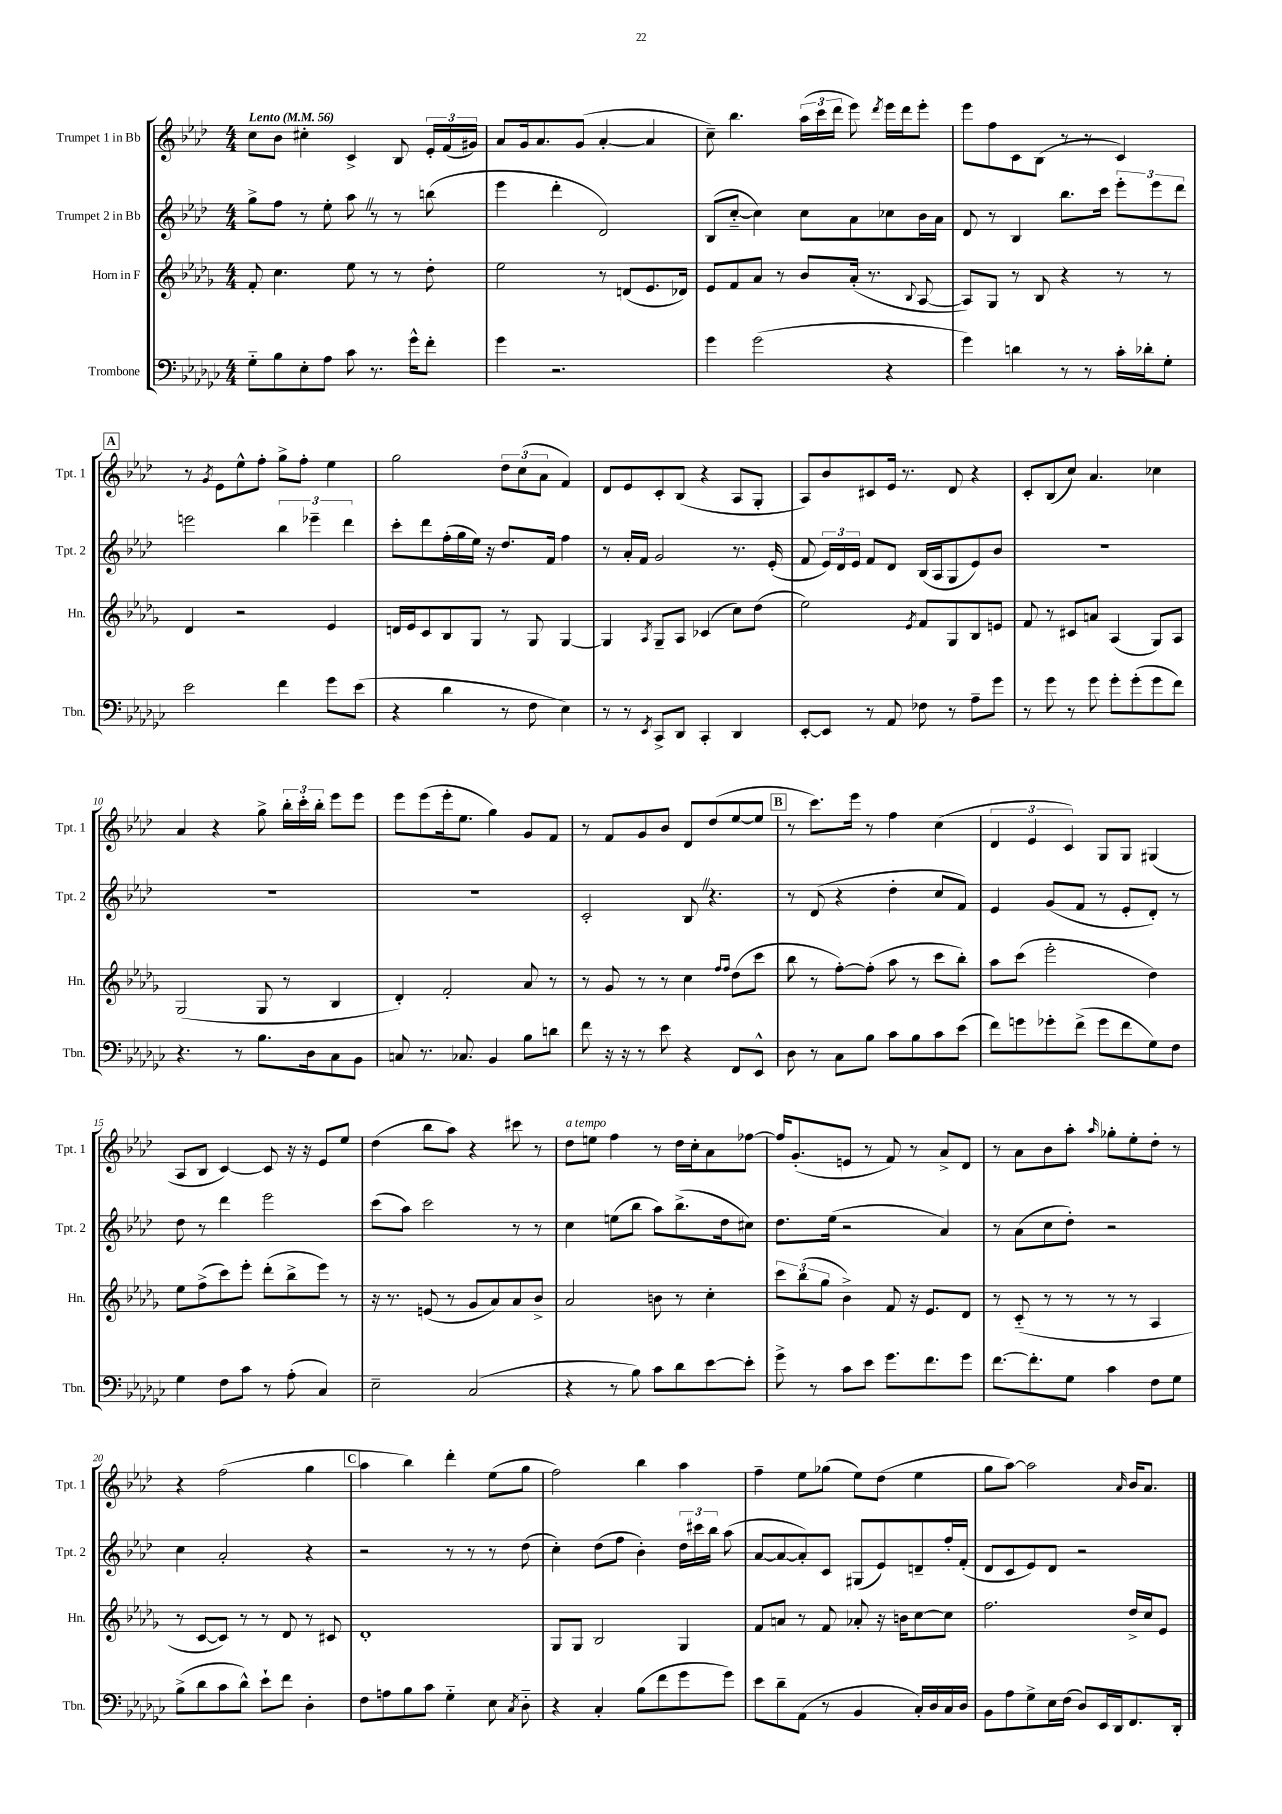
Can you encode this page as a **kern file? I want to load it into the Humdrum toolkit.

**kern	**kern	**kern	**kern
*staff4	*staff3	*staff2	*staff1
*clefF4	*clefG2	*clefG2	*clefG2
*k[b-e-a-d-g-c-]	*k[b-e-a-d-g-]	*k[b-e-a-d-]	*k[b-e-a-d-]
*M4/4	*M4/4	*M4/4	*M4/4
*MM56	*MM56	*MM56	*MM56
8G-'~	8f'	8gg^	8cc
8B-	4.cc	8ff	8b-
8E-'	.	8r	4cc#'
8A-	.	8ee-'	.
8c-	8ee-	8aa-	4c^
8.r	8r	8r	.
.	8r	8r	8B-
16g-^^	.	.	.
8f'	8dd-'	(8bb	24e-'
.	.	.	(24f
.	.	.	24g#)
=	=	=	=
4g-	2ee-	4eee-	8a-
.	.	.	16g
.	.	.	8.a-
2.r	.	4ddd-'	.
.	.	.	(8g
.	8r	2d-)	[4a-'
.	(8d	.	.
.	8.e-	.	4a-]
.	16d-)	.	.
=	=	=	=
4g-	8e-	(8B-	8cc~)
.	8f	[8cc'~	4.bb-
(2g-	8a-	4cc])	.
.	8r	.	.
.	8b-	8cc	(24aa-
.	.	.	24ccc
.	.	.	24ddd-
.	(16a-'	8a-	8eee-)
.	8.r	.	.
.	.	.	8qddd-
4r	.	8cc-	16eee-
.	.	.	16ddd-
.	8qqB-	.	.
.	[8A-	16b-	8eee-'
.	.	16a-	.
=	=	=	=
4g-)	8A-])	8d-	8eee-
.	8G-	8r	8ff
4d	8r	4B-	8c
.	8B-	.	(8B-
8r	4r	8.bb-	8r
8r	.	.	8r
.	.	16ccc	.
16c-'	8r	12eee-'	4c)
16d-'	.	.	.
.	.	12eee-	.
8G-'	8r	.	.
.	.	12ddd-	.
=	=	=	=
2e-	4d-	2eee	8r
.	.	.	8qg
.	.	.	8e-
.	2r	.	8ee-^^
.	.	.	8ff'
4f	.	6bb-	8gg^
.	.	.	8ff'
.	.	6eee-~	.
8g-	4e-	.	4ee-
.	.	6ddd-	.
(8e-	.	.	.
=	=	=	=
4r	16d	8ccc'	2gg
.	16e-	.	.
.	8c	8ddd-	.
4d-	8B-	(16ff'	.
.	.	16gg	.
.	8G-	16ee-)	.
.	.	16r	.
8r	8r	8.dd-	12dd-
.	.	.	(12cc
8F	8G-	.	.
.	.	.	12a-
.	.	16f	.
4E-)	[4G-	4ff	4f)
=	=	=	=
8r	4G-]	8r	8d-
8r	.	16a-'	8e-
.	.	16f	.
8qEE-	8qA-	.	.
8CC-^	8G-~	2g	8c'
8DD-	8A-	.	(8B-
4CC-'	(4c-	.	4r
4DD-	8cc)	8.r	8A-
.	(8dd-	.	8G'
.	.	(16e-'	.
=	=	=	=
[8EE-'	2ee-)	8f	8A-)
8EE-]	.	24e-)	8b-
.	.	24d-	.
.	.	24e-	.
8r	.	8f	8c#
8AA-	.	8d-	16e-
.	.	.	8.r
.	8qe-	.	.
8F-	8f	(16B-	.
.	.	16A-	.
8r	8G-	8G	8d-
8A-~	8B-	8e-)	4r
8g-	8e	8b-	.
=	=	=	=
8r	8f	1r	8c'
8g-	8r	.	(8B-
8r	8c#	.	8cc)
8g-	8a	.	4.a-
8g-'	(4A-	.	.
(8g-'	.	.	.
8g-	8G-)	.	4cc-
8f)	8A-	.	.
=	=	=	=
4.r	(2G-	1r	4a-
.	.	.	4r
8r	.	.	.
8.B-	8G-	.	8gg^
.	8r	.	24bb-'
.	.	.	24ccc'
16D-	.	.	.
.	.	.	24bb-'
8C-	4B-	.	8eee-
8BB-	.	.	8eee-
=	=	=	=
8C	4d-')	1r	8eee-
8.r	.	.	(8eee-
.	2f'	.	16eee-'
8.C-	.	.	8.ee-
4BB-	.	.	4gg)
8B-	8a-	.	8g
8d	8r	.	8f
=	=	=	=
8f	8r	2c'	8r
16r	8g-	.	8f
16r	.	.	.
8r	8r	.	8g
8e-	8r	.	8b-
4r	4cc	8B-	8d-
.	.	4.r	(8dd-
.	16qqff	.	.
.	16qqff	.	.
8FF	(8dd-	.	[8ee-
8EE-^^	8ccc	.	8ee-]
=	=	=	=
8D-	8bb-	8r	8r
8r	8r	(8d-	8.ccc)
8C-	[8ff')	4r	.
.	.	.	16eee-
8B-	(8ff']	.	8r
8c-	8aa-	4dd-'	4ff
8B-	8r	.	.
8c-	8ccc	8cc	(4cc
(8e-	8bb-')	8f)	.
=	=	=	=
8f)	8aa-	4e-	6d-
8g	(8ccc	.	.
.	.	.	6e-
8g-'	2eee-'	(8g	.
.	.	.	6c)
(8f^	.	8f	.
8g-	.	8r	8G
8f	.	8e-'	8G
8G-)	4dd-)	8d-')	(4G#
8F	.	8r	.
=	=	=	=
4G-	8ee-	8dd-	8A-
.	(8ff^	8r	8B-
8F	8ccc)	4ddd-	[4c)
8c-	8eee-'	.	.
8r	(8ddd-'	2eee-	8c]
(8A-'	8bb-^	.	16r
.	.	.	16r
4C-)	8eee-)	.	8e-
.	8r	.	8ee-
=	=	=	=
2E-~	16r	(8ccc	(4dd-
.	8.r	.	.
.	.	8aa-)	.
.	(8e	2ccc	8bb-
.	8r	.	8aa-)
(2C-	8g-	.	4r
.	8a-)	.	.
.	8a-	8r	8ccc#
.	8b-^	8r	8r
=	=	=	=
4r	2a-	4cc	8dd-
.	.	.	8ee
8r	.	(8ee	4ff
8B-)	.	8bb-	.
8c-	8b	8aa-)	8r
8d-	8r	(8.bb-^	16dd-
.	.	.	16cc'
[8e-	4cc'	.	8a-
.	.	16dd-	.
8e-']	.	8cc#)	[8ff-
=	=	=	=
8g-^	12ccc	8.dd-	16ff-]
.	.	.	(8.g'
.	(12bb-	.	.
8r	.	.	.
.	12gg-	.	.
.	.	(16ee-	.
8c-	4b-^)	2r	8e
8e-	.	.	8r
8.g-	8f	.	8f)
.	16r	.	8r
8.f	8.e-	.	.
.	.	4a-)	8a-^
8g-	8d-	.	8d-
=	=	=	=
[8.f	8r	8r	8r
.	(8c'~	(8a-	8a-
8.f']	.	.	.
.	8r	8cc	8b-
8G-	8r	8dd-')	8aa-'
.	.	.	16qqaa-
4c-	8r	2r	8gg-'
.	8r	.	8ee-'
8F	4A-	.	8dd-'
8G-	.	.	8r
=	=	=	=
(8B-^	8r	4cc	4r
8d-	[8c	.	.
8c-	8c])	2a-'	(2ff
8d-^^)	8r	.	.
8e-`	8r	.	.
8f	8d-	.	.
4D-'	8r	4r	4gg
.	8c#	.	.
=	=	=	=
8F	1d-'	2r	4aa-
8A	.	.	.
8B-	.	.	4bb-)
8c-	.	.	.
4G-'~	.	8r	4ddd-'
.	.	8r	.
8E-	.	8r	(8ee-
8qC-	.	.	.
8D-'~	.	(8dd-	8gg
=	=	=	=
4r	8G-	4cc')	2ff)
.	8G-	.	.
4C-'	2B-	(8dd-	.
.	.	8ff	.
(8B-	.	4b-')	4bb-
8f	.	.	.
8g-	4G-	24dd-	4aa-
.	.	24ccc#	.
.	.	24bb-	.
8g-)	.	(8aa-	.
=	=	=	=
8e-	8f	[8a-	4ff~
8d-~	8a	8a-_	.
(8AA-	8r	8a-'])	8ee-
8r	8f	8c	(8gg-
4BB-	8a-'	(8G#	8ee-)
.	16r	8e-)	(8dd-
.	16b	.	.
16C-')	[8cc	8d~	4ee-
16D-	.	.	.
16C-	8cc]	16ff'	.
16D-	.	(16f'	.
=	=	=	=
8BB-	2.ff	8d-	8gg
8A-	.	8c	[8aa-)
8G-^	.	8e-)	2aa-]
16E-	.	8d-	.
(16F	.	.	.
8D-)	.	2r	.
16EE-	.	.	.
16DD-	.	.	.
.	.	.	16qqa-
8.FF	16dd-^	.	16b-
.	16cc	.	8.a-
.	8e-	.	.
16DD-'	.	.	.
==	==	==	==
*-	*-	*-	*-
